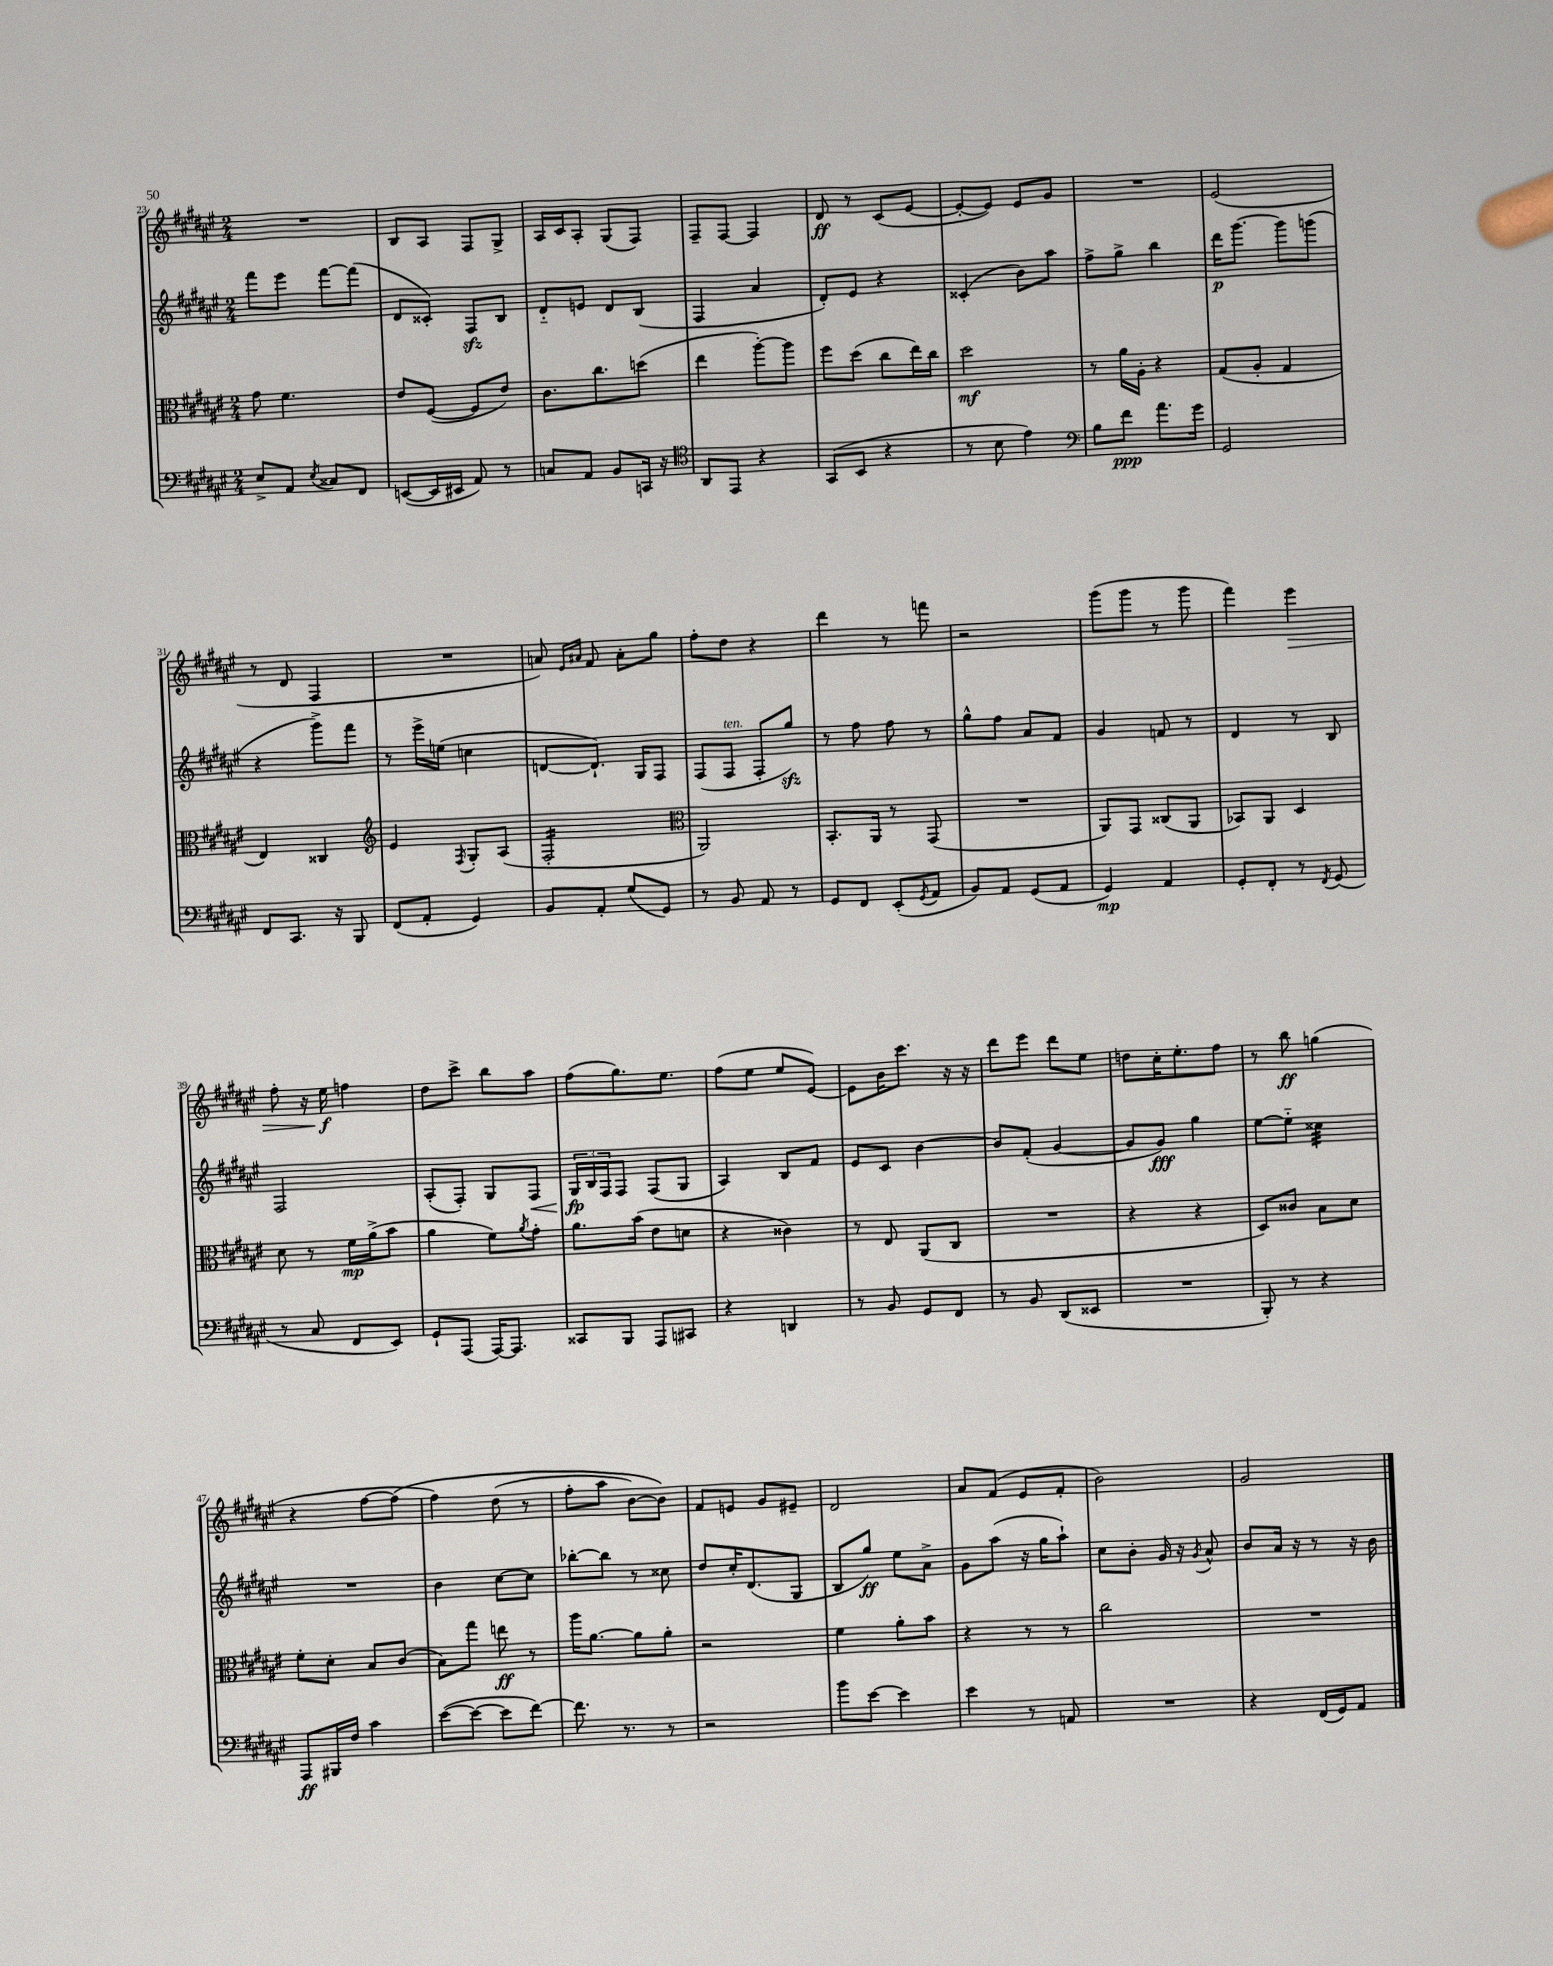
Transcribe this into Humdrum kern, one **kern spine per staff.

**kern	**kern	**kern	**kern
*staff4	*staff3	*staff2	*staff1
*clefF4	*clefC3	*clefG2	*clefG2
*k[f#c#g#d#a#e#]	*k[f#c#g#d#a#e#]	*k[f#c#g#d#a#e#]	*k[f#c#g#d#a#e#]
*M2/4	*M2/4	*M2/4	*M2/4
8E#^	8g#	8fff#	2r
8AA#	4.f#	8eee#	.
8qE#	.	.	.
8C##	.	[8fff#	.
8FF#	.	(8fff#]	.
=	=	=	=
([8EE	8e#	8d#	8B
16EE]	([8F#	8c##')	8A#
16EE#	.	.	.
8AA#)	8F#]	8F#	8F#
8r	8e#)	8B	8G#^
=	=	=	=
8C	8.c#	8d#'~	16A#
.	.	.	16c#
8AA#	.	8e	8A#'
.	8.cc#	.	.
8BB	.	8d#	(8G#
16CC	(8dd	(8B	8F#)
16r	.	.	.
=	=	=	=
*clefC4	*	*	*
8AA#	4ee#	4F#	8F#~
8EE#	.	.	[8F#
4r	[8aa#')	4a#	4F#]
.	8aa#]	.	.
=	=	=	=
(8GG#	8ff#	8d#')	8d#
8BB	(8dd#	8e#	8r
4r	8cc#	4r	(8c#
.	16ee#)	.	[8e#
.	16cc#	.	.
=	=	=	=
8r	2dd#	(4c##'	8e#'_
8B	.	.	8e#])
4e#)	.	8b)	8e#
.	.	8aa#	8g#
=	=	=	=
*clefF4	*	*	*
8B	8r	8ff#^	2r
8f#	16a#	8gg#^	.
.	16A#'	.	.
8.a#	4r	4bb	.
16g#	.	.	.
=	=	=	=
2GG#	(8G#	16ddd#	(2e#
.	.	[8.ggg#	.
.	8A#'	.	.
.	4G#	8ggg#]	.
.	.	(8ggg	.
=	=	=	=
8FF#	4E#)	4r	8r
8.CC#	.	.	8d#
.	4C##	8ggg#^)	4F#
16r	.	.	.
8BBB	.	8fff#	.
=	=	=	=
*	*clefG2	*	*
(8FF#	4e#	8r	2r
8AA#'	.	16eee#^	.
.	.	(16ee	.
.	8qF#	.	.
4GG#)	8G#'	4cc	.
.	(8A#	.	.
=	=	=	=
8BB	2F#'	[8d	8a)
.	.	.	16qqe#
.	.	.	16qqa#
8AA#'	.	8.d`])	8f#
(8G#	.	.	8a#'
.	.	16G#	.
8GG#)	.	8F#	8gg#
=	=	=	=
*	*clefC3	*	*
8r	2AA#)	(8F#	8ff#'
8BB	.	8F#	8dd#
8AA#	.	8F#'	4r
8r	.	8gg#)	.
=	=	=	=
8GG#	8.BB'	8r	4ddd#
8FF#	.	8ff#	.
.	16AA#	.	.
(8EE#'	8r	8ff#	8r
8qGG#	.	.	.
8AA#	(8GG#	8r	8fff
=	=	=	=
8BB)	2r	8gg#^^	2r
8AA#	.	8ff#	.
(8GG#	.	8a#	.
8AA#	.	8f#	.
=	=	=	=
4GG#)	8AA#)	4g#	(8ggg#
.	8GG#	.	8ggg#
4AA#	(8C##	8f	8r
.	8AA#	8r	8ggg#
=	=	=	=
8GG#'	8BB-)	4d#	4fff#)
8FF#'	8AA#	.	.
8r	4D#	8r	4eee#
8qFF#	.	.	.
(8GG#	.	8B	.
=	=	=	=
8r	8d#	2F#	8ff#'
8C#	8r	.	16r
.	.	.	16ee#
8FF#	16f#	.	4ff
.	(16a#^	.	.
8EE#)	8b	.	.
=	=	=	=
8GG#`	4a#	(8A#'	8dd#
(8AAA#	.	8F#')	8ccc#^
[16AAA#)	8f#)	8G#	8bb
8.AAA#]	.	.	.
.	8qa#	.	.
.	8g#'	8F#	8aa#
=	=	=	=
8CC##	8.a#	24G#	(8ff#
.	.	24B	.
.	.	24F#	.
8BBB	.	8F#	8.gg#)
.	(16b	.	.
8AAA#	8e#	(8F#	.
.	.	.	8.ee#
8CC#	8d	8G#	.
=	=	=	=
4r	4r	4A#)	(8ff#
.	.	.	8ee#
4DD	4c##)	8B	8ee#
.	.	8f#	[8e#)
=	=	=	=
8r	8r	8e#	8e#]
8BB	8E#	8c#	16b
.	.	.	8.ccc#
8GG#	(8AA#	[4b	.
8FF#	8C#	.	16r
.	.	.	16r
=	=	=	=
8r	2r	8b]	8ddd#
8BB	.	(8f#'	8eee#
(8DD#	.	[4g#	8ddd#
8EE##	.	.	8ee#
=	=	=	=
2r	4r	8g#]	8dd
.	.	8g#)	16cc#'
.	.	.	8.ee#'
.	4r	4gg#	.
.	.	.	8ff#
=	=	=	=
8BBB')	8D#)	[8ee#	8r
8r	8c##	8ee#'~]	8bb
4r	8B	4cc##	(4gg
.	8d#	.	.
=	=	=	=
8AAA#	8f#'	2r	4r
16BBB#	8d#'	.	.
16F#	.	.	.
4c#	8B	.	[8ff#
.	(8c#	.	&(8ff#]
=	=	=	=
([8e#	8B)	4b	4ff#)
8e#_	8gg#	.	.
8e#]	8ee	[8cc#	(8dd#
[8f#)	8r	8cc#]	8r
=	=	=	=
8.f#]	16aa#	[8bb-'	8ff#'
.	[8.a#	.	.
.	.	8bb-]	8aa#
8.r	.	.	.
.	8a#]	8r	[8b)
8r	8a#'	8cc##	8b]&)
=	=	=	=
2r	2r	8dd#	8f#
.	.	16cc#'	8e
.	.	(8.d#	.
.	.	.	8g#
.	.	8G#	8e#~
=	=	=	=
8b	4f#	8B	2d#
[8e#	.	8gg#)	.
4e#]	8a#'	8ee#	.
.	8b	8a#^	.
=	=	=	=
4e#	4r	8g#	8a#
.	.	(8aa#	(8f#
8r	8r	16r	8e#
.	.	16gg#	.
8AA	8r	8aa#`)	8f#'
=	=	=	=
2r	2cc#	8cc#	2b)
.	.	8b'	.
.	.	16g#	.
.	.	16r	.
.	.	8qg#	.
.	.	8a#^^	.
=	=	=	=
4r	2r	8b	2g#
.	.	16a#	.
.	.	16r	.
(16FF#	.	8r	.
16GG#)	.	.	.
8AA#	.	16r	.
.	.	16b	.
==	==	==	==
*-	*-	*-	*-
